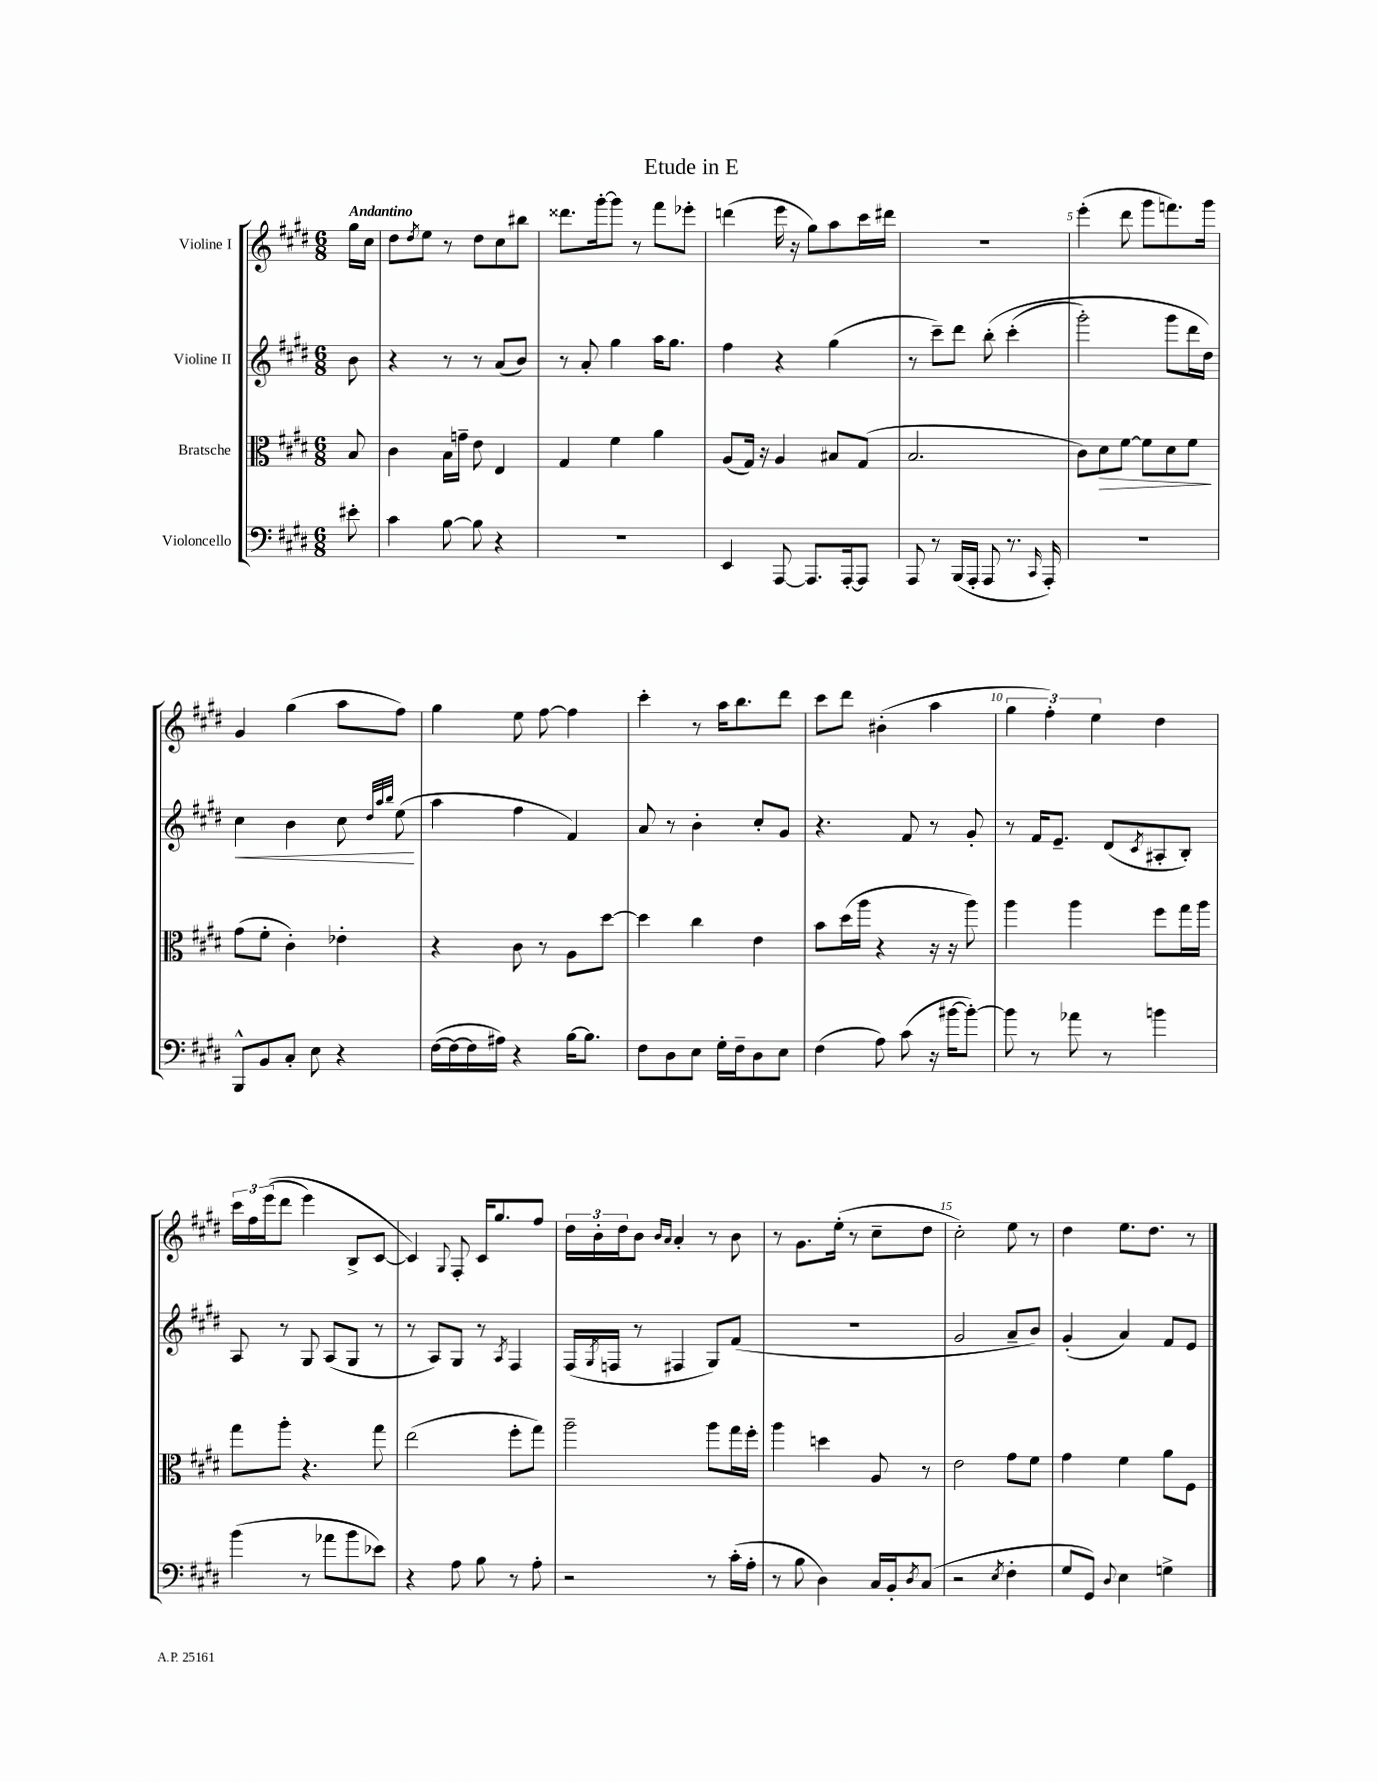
\header { title = "Etude in E" }
<<
\new StaffGroup <<
\new Staff = "s0" \with { instrumentName = "Violine I" } {
    \clef treble \key e \major \numericTimeSignature \time 6/8 \partial 8 \tempo "Andantino"
    gis''16 cis''16 |
    dis''8 \acciaccatura { dis''8 } e''8 r8 dis''8 cis''8 bis''8 |
    disis'''8. gis'''16~-. gis'''8 r8 fis'''8 ees'''8-. |
    d'''4( e'''16 r16 gis''8) a''8 cis'''16 dis'''16 |
    R2. |
    e'''4-.( dis'''8 gis'''8 f'''8.) gis'''16 |
    gis'4 gis''4( a''8 fis''8) |
    gis''4 e''8 fis''8~ fis''4 |
    cis'''4-. r8 a''16 b''8. dis'''8 |
    cis'''8 dis'''8 bis'4-.( a''4 |
    \tuplet 3/2 { gis''4 fis''4-.) e''4 } dis''4 |
    \tuplet 3/2 { cis'''16 fis''16 e'''16(\( } dis'''8 e'''4) b8-> cis'8~ |
    cis'4\) \appoggiatura { gis8 } fis8-. cis'16 gis''8. fis''8 |
    \tuplet 3/2 { dis''16 b'16-. dis''16 } b'8 \grace { b'16 a'16 } a'4-. r8 b'8 |
    r8 gis'8. e''16-.( r8 cis''8-- dis''8 |
    cis''2-.) e''8 r8 |
    dis''4 e''8. dis''8. r8 \bar "|." |
}
\new Staff = "s1" \with { instrumentName = "Violine II" } {
    \clef treble \key e \major \numericTimeSignature \time 6/8 \partial 8
    b'8 |
    r4 r8 r8 a'8( b'8) |
    r8 a'8-. gis''4 a''16 gis''8. |
    fis''4 r4 gis''4( |
    r8 cis'''8--) dis'''8 b''8-.\( cis'''4-.( |
    gis'''2-.) gis'''8 dis'''16 dis''16\) |
    cis''4\< b'4 cis''8 \grace { dis''32 a''32 b''32 } e''8\!( |
    a''4 fis''4 fis'4) |
    a'8 r8 b'4-. cis''8-. gis'8 |
    r4. fis'8 r8 gis'8-. |
    r8 fis'16 e'8.-- dis'8( \acciaccatura { cis'8 } ais8-. b8-.) |
    a8 r8 gis8 a8( gis8 r8 |
    r8 a8) gis8 r8 \acciaccatura { a8 } fis4 |
    fis16( \acciaccatura { gis8 } f16 r8 fis4 gis8) fis'8( |
    R2. |
    gis'2 a'8-- b'8) |
    gis'4-.( a'4) fis'8 e'8 \bar "|." |
}
\new Staff = "s2" \with { instrumentName = "Bratsche" } {
    \clef alto \key e \major \numericTimeSignature \time 6/8 \partial 8
    b8 |
    cis'4 b16 g'16-- e'8 e4 |
    gis4 fis'4 a'4 |
    a8( gis16) r16 a4 bis8 gis8( |
    b2. |
    cis'8) dis'8\> fis'8~ fis'8 dis'8 fis'8\! |
    gis'8( fis'8-. cis'4-.) ees'4-. |
    r4 cis'8 r8 a8 dis''8~ |
    dis''4 cis''4 e'4 |
    b'8 dis''16( a''16 r4 r16 r16 a''8) |
    a''4 a''4 fis''8 gis''16 a''16 |
    gis''8 a''8-. r4. gis''8 |
    e''2( fis''8-. gis''8) |
    a''2-- a''8 gis''16 fis''16-. |
    a''4 d''4 a8 r8 |
    e'2 gis'8 fis'8 |
    gis'4 fis'4 a'8 fis8 \bar "|." |
}
\new Staff = "s3" \with { instrumentName = "Violoncello" } {
    \clef bass \key e \major \numericTimeSignature \time 6/8 \partial 8
    eis'8-. |
    cis'4 b8~ b8 r4 |
    R2. |
    e,4 a,,8~ a,,8. a,,16~-. a,,8 |
    a,,8 r8 b,,16( a,,16-. a,,8 r8. \grace { cis,16 } a,,16-.) |
    R2. |
    b,,8-^ b,8 cis8-. e8 r4 |
    fis16~( fis16~ fis16 ais16) r4 b16~ b8. |
    fis8 dis8 e8 gis16-. fis16-- dis8 e8 |
    fis4( a8) cis'8( r16 bis'16~ bis'8~-.) |
    bis'8 r8 aes'8 r8 b'4 |
    b'4( r8 aes'8 b'8 ees'8) |
    r4 a8 b8 r8 a8-. |
    r2 r8 cis'16-.( a16-. |
    r8 b8 dis4) cis16 b,16-. \acciaccatura { dis8 } cis8( |
    r2 \acciaccatura { e8 } fis4-. |
    gis8 gis,8) \appoggiatura { dis8 } e4 g4-> \bar "|." |
}
>>
>>
\layout { \context { \Score \override BarNumber.break-visibility = ##(#f #t #t) barNumberVisibility = #(every-nth-bar-number-visible 5) } }
